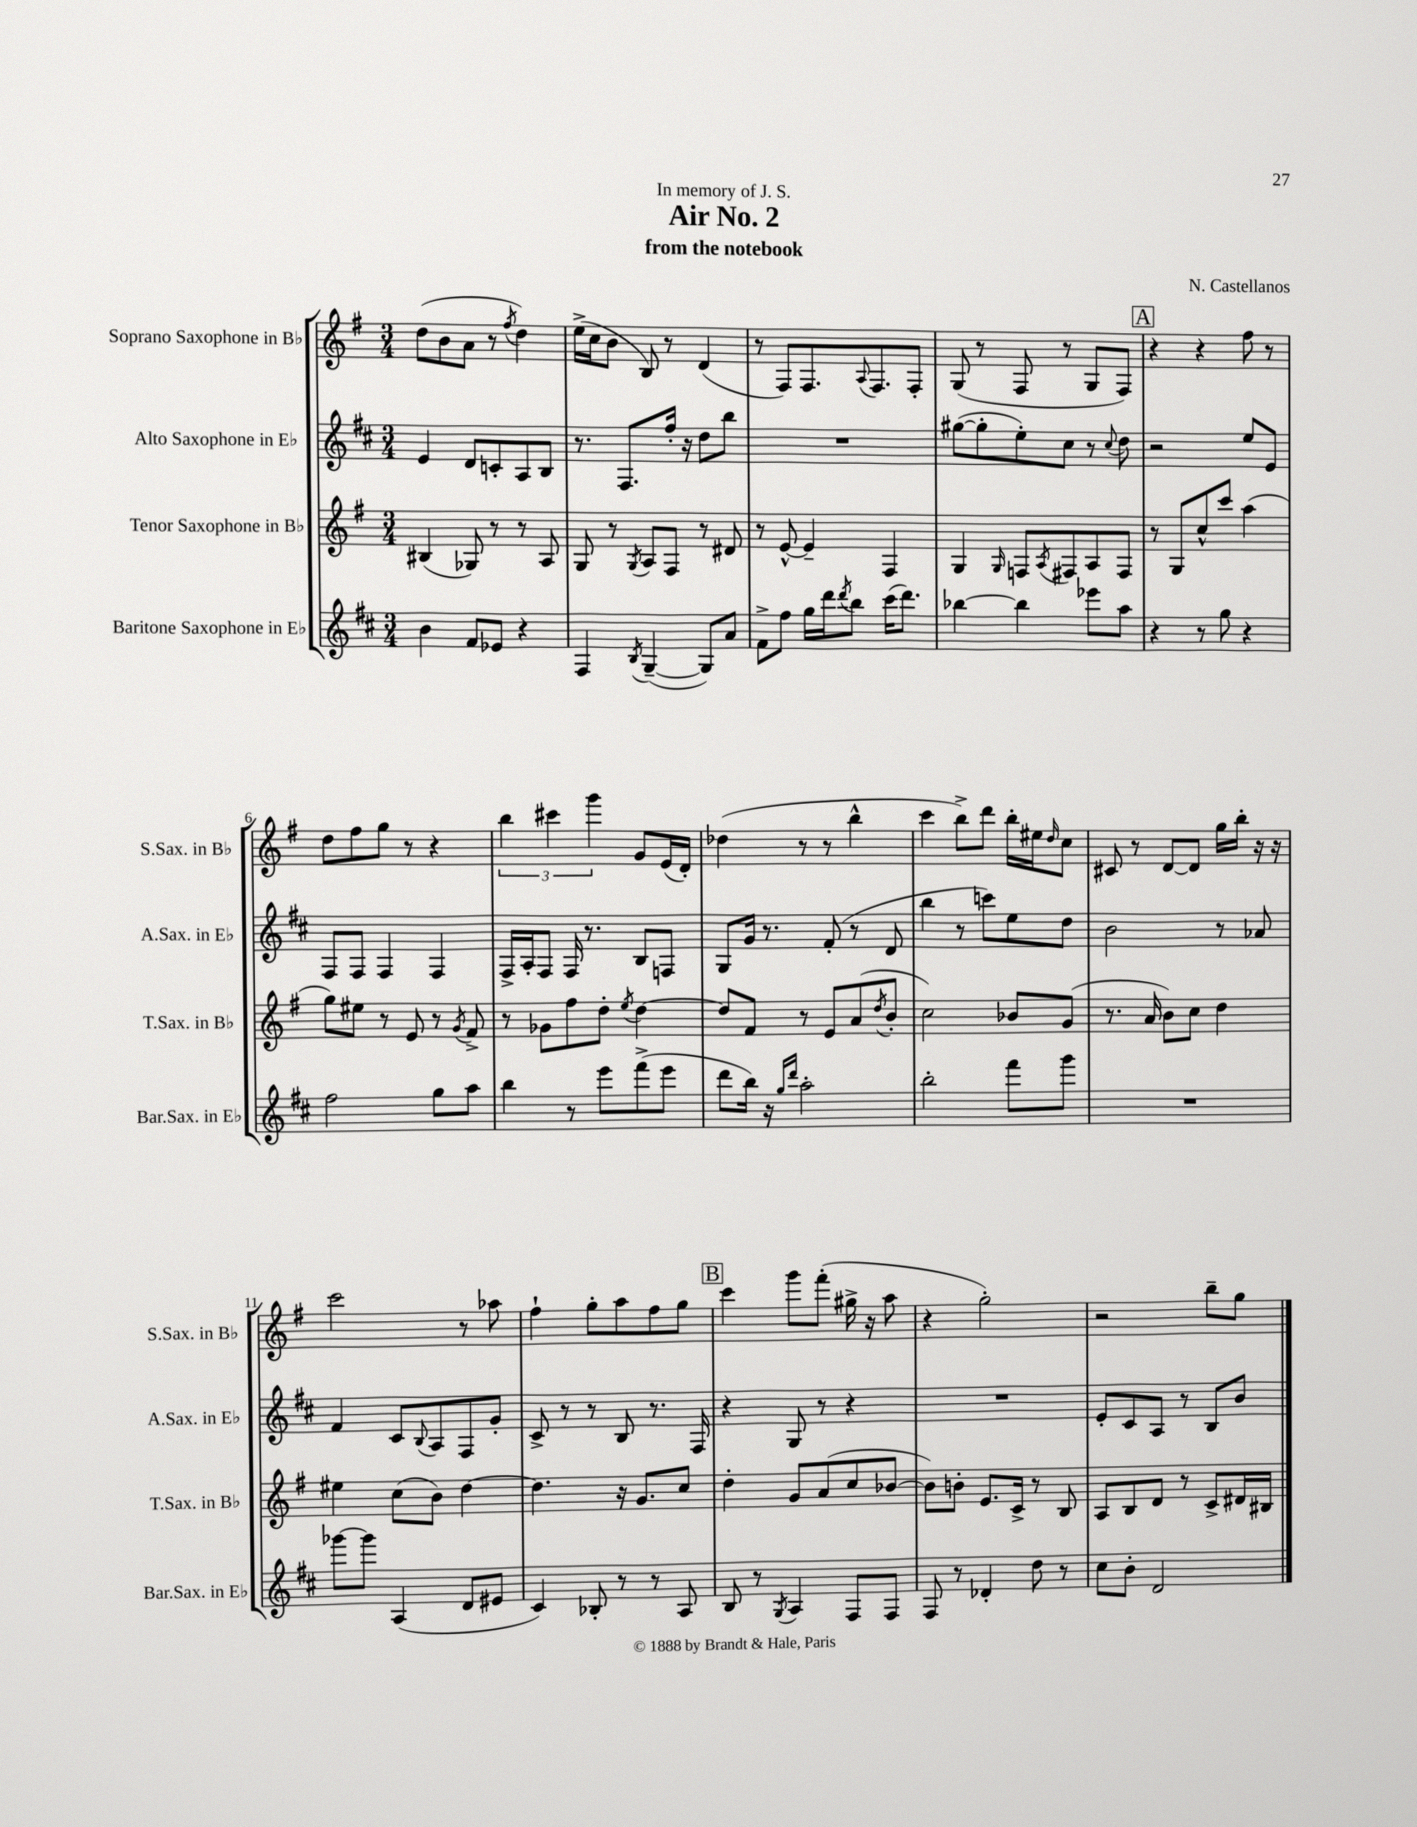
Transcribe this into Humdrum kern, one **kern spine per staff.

**kern	**kern	**kern	**kern
*part4	*part3	*part2	*part1
*staff4	*staff3	*staff2	*staff1
*I"Baritone Saxophone in E♭	*I"Tenor Saxophone in B♭	*I"Alto Saxophone in E♭	*I"Soprano Saxophone in B♭
*I'Bar.Sax. in E♭	*I'T.Sax. in B♭	*I'A.Sax. in E♭	*I'S.Sax. in B♭
*clefG2	*clefG2	*clefG2	*clefG2
*k[f#c#]	*k[f#]	*k[f#c#]	*k[f#]
*M3/4	*M3/4	*M3/4	*M3/4
=1	=1	=1	=1
4b\	(4B#X/	4e/	(8dd\L
.	.	.	8b\
8f#/L	8G-X/)	8d/L	8a\J
8e-X/J	8r	8cn'/	8r
.	.	.	8qff#/
4r	8r	8A/	4dd\)
.	8A/	8B/J	.
=2	=2	=2	=2
4F#/	8G/	8.r	(16ee^\LL
.	.	.	16cc\J
.	8r	.	8b\J
.	.	8.F#/L	.
8qB/	8qG/	.	.
([4G~/	8A/L	.	8B/)
.	8F#/J	16ff#'/Jk	8r
.	.	16r	.
8G/L])	8r	8dd\L	(4d/
8a/J	8d#X/	8bb\J	.
=3	=3	=3	=3
8f#^\L	8r	2.r	8r
8ff#\J	[8e^^/	.	8F#/L)
16gg\LL	4e~/]	.	8.F#/
16ddd\J	.	.	.
8qddd/	.	.	.
8bb\J	.	.	.
.	.	.	8qqA/
.	.	.	8.F#/
(16ccc#\KL	4F#/	.	.
8.ddd\J)	.	.	.
.	.	.	8F#'/J
=4	=4	=4	=4
[4bb-X\	4G/	([8gg#X\L	(8G/
.	.	8gg#'\]	8r
.	16qqG/	.	.
4bb-\]	8Fn/L	8ee'\)	8F#/
.	8qA/	.	.
.	8F#X/	8cc#\J	8r
8eee-X\L	8A/	8r	8G/L
.	.	8qqcc#/	.
8aa\J	8F#/J	8dd\	8F#/J)
!!LO:REH:place=s1:t=A
=5	=5	=5	=5
4r	8r	2r	4r
.	8G/L	.	.
8r	8cc^^/	.	4r
8gg\	8ccc/J	.	.
4r	(4aa\	8ee/L	8ff#\
.	.	8e/J	8r
!!LO:LB:g=z
=6	=6	=6	=6
2ff#\	8gg\L)	8F#/L	8dd\L
.	8ee#X\J	8F#/J	8ff#\
.	8r	4F#/	8gg\J
.	8e/	.	8r
8gg\L	8r	4F#/	4r
.	8qg/	.	.
8aa\J	8f#^/	.	.
=7	=7	=7	=7
4bb\	8r	16F#^/LL	6bb\
.	.	16A'/J	.
.	8g-X\L	8F#/J	.
.	.	.	6ccc#X\
8r	8ff#\	16F#/	.
.	.	8.r	.
.	.	.	6ggg\
8eee\L	8dd'\J	.	.
.	8qee/	.	.
(8fff#^\	[4dd\	8B/L	8g/L
8eee\J	.	8Fn/J	(16e/L
.	.	.	16d'/JJ)
=8	=8	=8	=8
8ddd\L	8dd/L]	8G/L	(4dd-X\
16bb\Jk)	8f#/J	16g/Jk	.
16r	.	8.r	.
16qqgg/LL	.	.	.
16qqddd/JJ	.	.	.
2aa'\	8r	.	8r
.	8e/L	(8f#'/	8r
.	(8a/	8r	4bb^^\
.	8qdd/	.	.
.	8b'/J	8d/	.
=9	=9	=9	=9
2bb'\	2cc\)	4bb\	4ccc\
.	.	8r	8bb^\L)
.	.	8cccn\L)	8ddd\J
8fff#\L	8b-X/L	8ee\	16bb'\LL
.	.	.	16ee#X\J
.	.	.	16qqdd/
8ggg\J	(8g/J	8dd\J	8cc\J
=10	=10	=10	=10
2.r	8.r	2b\	8c#X/
.	.	.	8r
.	16a/	.	.
.	8b\L)	.	[8d/L
.	8cc\J	.	8d/J]
.	4dd\	8r	16gg\LL
.	.	.	16bb'\JJ
.	.	8a-X/	16r
.	.	.	16r
!!LO:LB:g=z
=11	=11	=11	=11
[8ggg-X\L	4ee#X\	4f#/	2ccc\
8ggg-\J]	.	.	.
(4A/	(8cc\L	8c#/L	.
.	.	8qqB/	.
.	8b\J)	8A/	.
8d/L	[4dd\	8F#/	8r
8e#X/J	.	8g'/J	8aa-X\
=12	=12	=12	=12
4c#/)	4.dd\]	8c#^/	4ff#`\
.	.	8r	.
8B-X'/	.	8r	8gg'\L
8r	16r	8B/	8aa\
.	8.g/L	.	.
8r	.	8.r	8ff#\
8A/	8cc/J	.	8gg\J
.	.	16F#/	.
!!LO:REH:place=s1:t=B
=13	=13	=13	=13
8B/	4dd'\	4r	4ccc\
8r	.	.	.
8qG/	.	.	.
4A/	8g/L	8G/	8ggg\L
.	(8a/	8r	(8fff#'\J
8F#/L	8cc/	4r	16gg#X^\
.	.	.	16r
8F#/J	[8b-X/J	.	8aa\
=14	=14	=14	=14
8F#/	8b-\L])	2.r	4r
8r	8bn'\J	.	.
4d-X'/	8.e/L	.	2gg'\)
.	16c^/Jk	.	.
8dd\	8r	.	.
8r	8B/	.	.
=15	=15	=15	=15
8cc#\L	8A/L	8e'/L	2r
8b'\J	8B/	8c#/	.
2d/	8d/J	8A/J	.
.	8r	8r	.
.	8c^/L	8B/L	8bb~\L
.	16d#X/L	8b/J	8gg\J
.	16B#X/JJ	.	.
==	==	==	==
*-	*-	*-	*-
